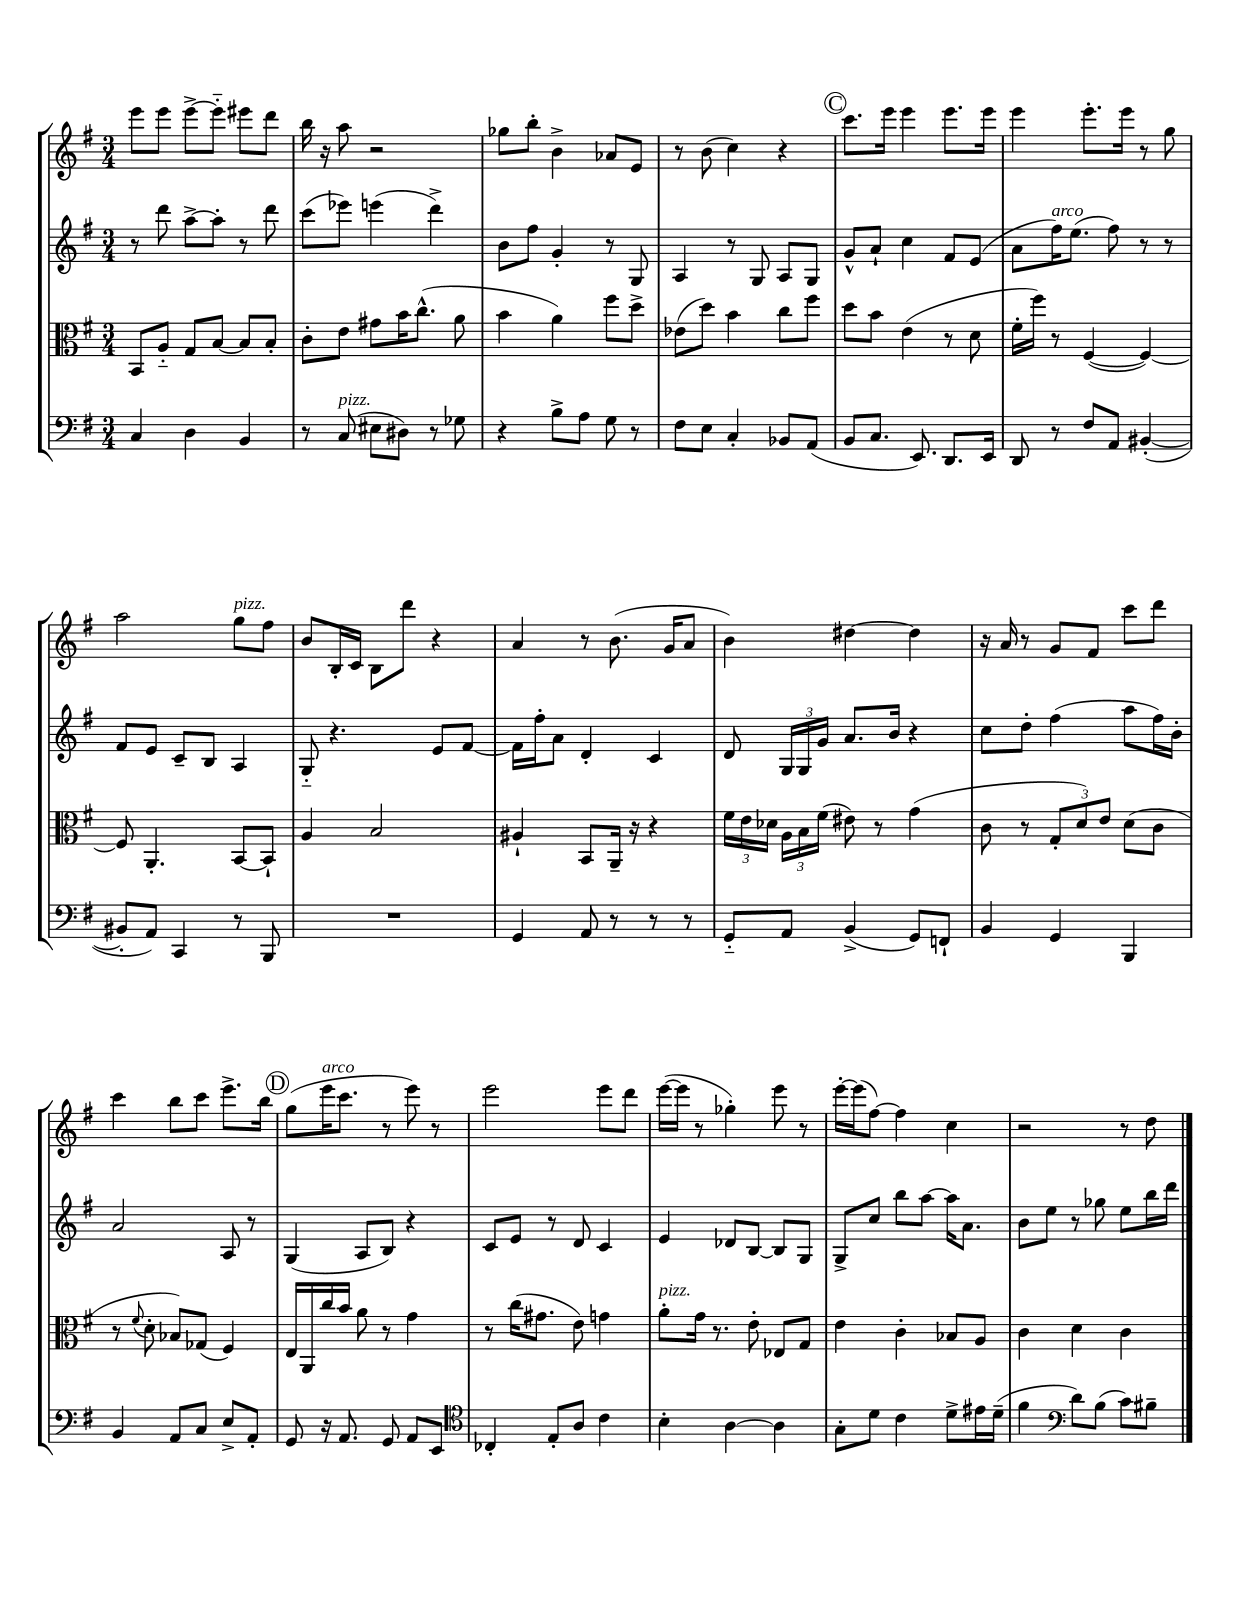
<<
\new StaffGroup <<
\new Staff = "s0" {
    \clef treble \key g \major \numericTimeSignature \time 3/4
    \autoBeamOff e'''8[ e'''8] e'''8[~-> e'''8]-_ eis'''8[ d'''8] |
    b''16 r16 a''8 r2 |
    ges''8[ b''8]-. b'4-> aes'8[ e'8] |
    r8 b'8( c''4) r4 |
    \mark \markup { \circle "C" } c'''8.[ e'''16] e'''4 e'''8.[ e'''16] |
    e'''4 e'''8.[-. e'''16] r8 g''8 |
    a''2 g''8[^\markup { \italic "pizz." } fis''8] |
    b'8[ b16-. c'16] b8[ d'''8] r4 |
    a'4 r8 b'8.( g'16[ a'8] |
    b'4) dis''4~ dis''4 |
    r16 a'16 r8 g'8[ fis'8] c'''8[ d'''8] |
    c'''4 b''8[ c'''8] e'''8.[-> b''16] |
    \mark \markup { \circle "D" } g''8[( e'''16^\markup { \italic "arco" } c'''8.] r8 e'''8) r8 |
    e'''2 e'''8[ d'''8] |
    e'''16[~( e'''16] r8 ges''4-.) e'''8 r8 |
    e'''16[~-. e'''16( fis''8]~) fis''4 c''4 |
    r2 r8 d''8 \bar "|." |
}
\new Staff = "s1" {
    \clef treble \key g \major \numericTimeSignature \time 3/4
    \autoBeamOff r8 d'''8 a''8[~-> a''8]-. r8 d'''8 |
    c'''8[( ees'''8]) e'''4( d'''4->) |
    b'8[ fis''8] g'4-. r8 g8 |
    a4 r8 g8 a8[ g8] |
    \mark \markup { \circle "C" } g'8[-^ a'8]-! c''4 fis'8[ e'8]( |
    a'8[ fis''16^\markup { \italic "arco" }) e''8.]( fis''8) r8 r8 |
    fis'8[ e'8] c'8[-- b8] a4 |
    g8-_ r4. e'8[ fis'8]~ |
    fis'16[ fis''16-. a'8] d'4-. c'4 |
    d'8 \tuplet 3/2 { g16[ g16 g'16] } a'8.[ b'16] r4 |
    c''8[ d''8]-. fis''4( a''8[ fis''16) b'16]-. |
    a'2 a8 r8 |
    \mark \markup { \circle "D" } g4( a8[ b8]) r4 |
    c'8[ e'8] r8 d'8 c'4 |
    e'4 des'8[ b8]~ b8[ g8] |
    g8[-> c''8] b''8[ a''8]~ a''16[ a'8.] |
    b'8[ e''8] r8 ges''8 e''8[ b''16 d'''16] \bar "|." |
}
\new Staff = "s2" {
    \clef alto \key g \major \numericTimeSignature \time 3/4
    \autoBeamOff b,8[ a8]-_ g8[ b8]~ b8[ b8]-. |
    c'8[-. e'8] gis'8[ b'16 c''8.]-^( a'8 |
    b'4 a'4) fis''8[ d''8]-> |
    ees'8[( d''8]) b'4 c''8[ fis''8] |
    \mark \markup { \circle "C" } d''8[ b'8] e'4( r8 d'8 |
    fis'16[-. fis''16]) r8 fis4~( fis4~) |
    fis8 a,4.-. b,8[~ b,8]-! |
    a4 b2 |
    ais4-! b,8[ a,16]-- r16 r4 |
    \tuplet 3/2 { fis'16[ e'16 des'16] } \tuplet 3/2 { a16[ b16 fis'16]( } eis'8) r8 g'4( |
    c'8 r8 \tuplet 3/2 { g8[-. d'8) e'8] } d'8[( c'8] |
    r8 \appoggiatura { fis'8 } d'8-. bes8[) ges8]( fis4) |
    \mark \markup { \circle "D" } e16[ a,16 c''16 b'16] a'8 r8 g'4 |
    r8 c''16[( gis'8.] e'8) g'4 |
    a'8[-.^\markup { \italic "pizz." } g'16] r8. e'8-. ees8[ g8] |
    e'4 c'4-. bes8[ a8] |
    c'4 d'4 c'4 \bar "|." |
}
\new Staff = "s3" {
    \clef bass \key g \major \numericTimeSignature \time 3/4
    \autoBeamOff c4 d4 b,4 |
    r8 c8^\markup { \italic "pizz." }( eis8[ dis8]) r8 ges8 |
    r4 b8[-> a8] g8 r8 |
    fis8[ e8] c4-. bes,8[ a,8]( |
    \mark \markup { \circle "C" } b,8[ c8.] e,8.) d,8.[ e,16] |
    d,8 r8 fis8[ a,8] bis,4~-.( |
    bis,8[-. a,8]) c,4 r8 b,,8 |
    R2. |
    g,4 a,8 r8 r8 r8 |
    g,8[-_ a,8] b,4->( g,8[) f,8]-! |
    b,4 g,4 b,,4 |
    b,4 a,8[ c8] e8[-> a,8]-. |
    \mark \markup { \circle "D" } g,8 r16 a,8. g,8 a,8[ e,8] |
    \clef tenor ces4-. e8[-. a8] c'4 |
    b4-. a4~ a4 |
    g8[-. d'8] c'4 d'8[-> eis'16 d'16]--( |
    fis'4 \clef bass d'8[) b8]( c'8[) bis8]-- \bar "|." |
}
>>
>>
\layout { \context { \Score \remove "Bar_number_engraver" } }
